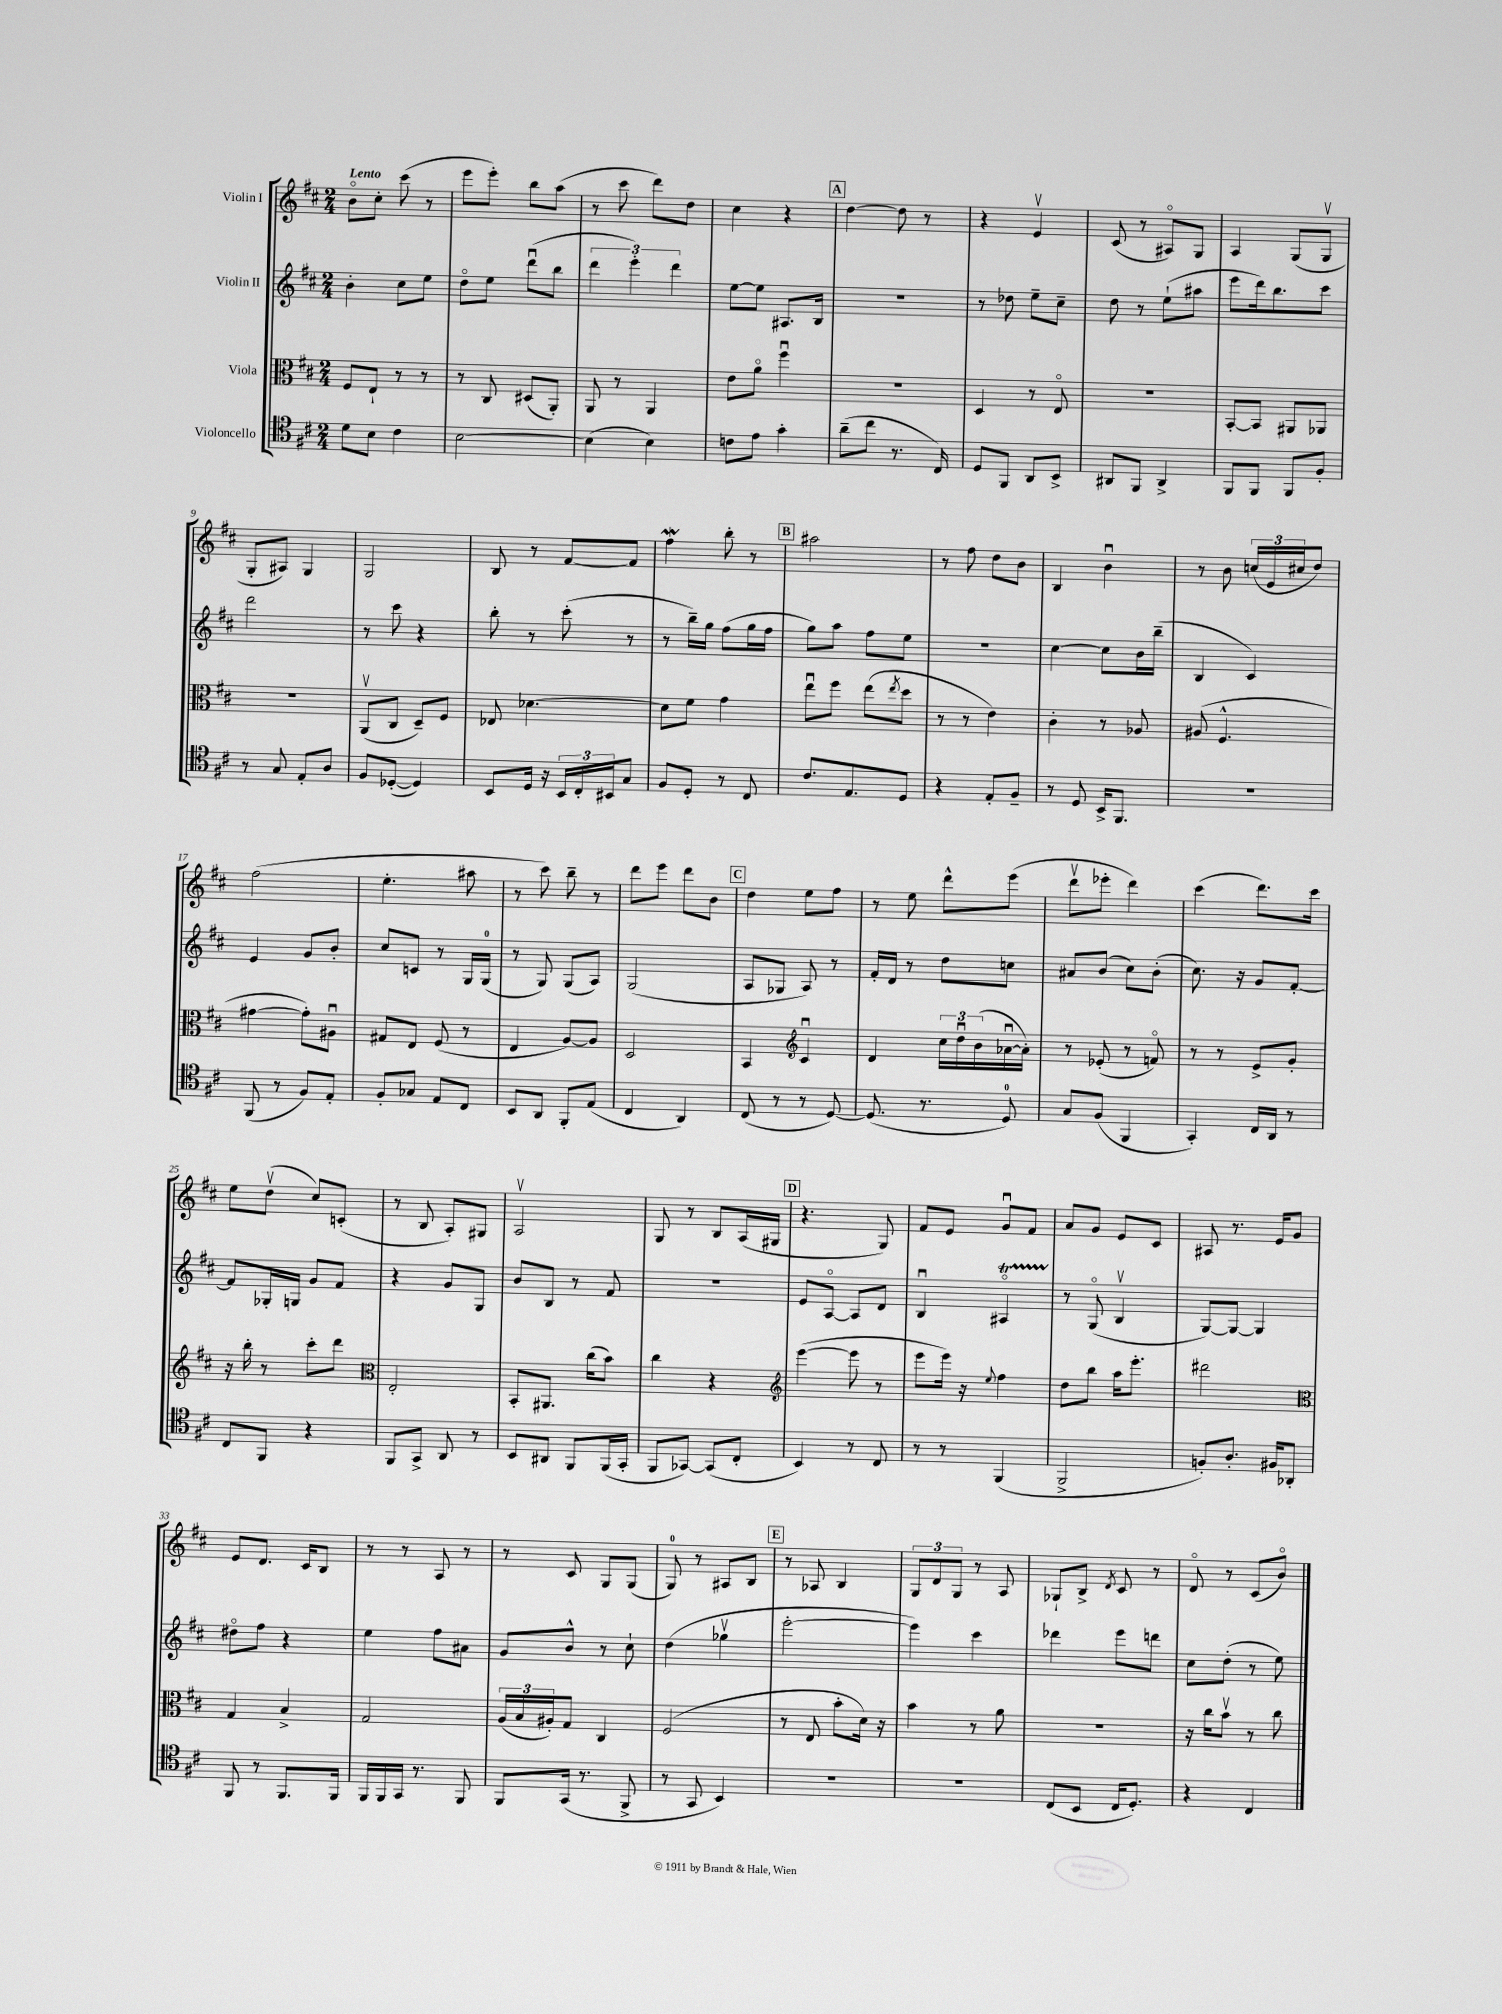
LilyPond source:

<<
\new StaffGroup <<
\new Staff = "s0" \with { instrumentName = "Violin I" } {
    \clef treble \key d \major \numericTimeSignature \time 2/4 \tempo "Lento"
    b'8\flageolet cis''8-. cis'''8( r8 |
    e'''8 e'''8-.) b''8 a''8( |
    r8 cis'''8 d'''8) d''8 |
    cis''4 r4 |
    \mark \markup { \box "A" } d''4~ d''8 r8 |
    r4 e'4\upbow |
    cis'8( r8 ais8\flageolet) g8 |
    a4 g8( g8\upbow |
    g8-. ais8) g4 |
    g2 |
    b8 r8 fis'8~ fis'8 |
    fis''4\mordent b''8-. r8 |
    \mark \markup { \box "B" } ais''2 |
    r8 fis''8 d''8 b'8 |
    b4 b'4\downbow |
    r8 b'8 \tuplet 3/2 { c''16( e'16 cis''16 } d''8) |
    fis''2( |
    e''4.-. ais''8 |
    r8 cis'''8) b''8-- r8 |
    d'''8 e'''8 d'''8 b'8 |
    \mark \markup { \box "C" } d''4 e''8 fis''8 |
    r8 e''8 d'''8-^ e'''8( |
    d'''8\upbow ees'''8-. d'''4) |
    cis'''4( d'''8.) cis'''16 |
    e''8 d''8\upbow( cis''8) c'8-.( |
    r8 b8 a8-.) gis8 |
    a2\upbow |
    g8 r8 b8 a16( gis16 |
    \mark \markup { \box "D" } r4. g8) |
    fis'8 e'8 g'8\downbow fis'8 |
    a'8 g'8 e'8 cis'8 |
    ais8 r8. e'16 g'8 |
    e'8 d'8. cis'16 b8 |
    r8 r8 a8 r8 |
    r8 cis'8 g8 g8( |
    g8-0) r8 ais8 b8 |
    \mark \markup { \box "E" } r8 aes8 b4 |
    \tuplet 3/2 { g8 d'8 g8 } r8 a8 |
    ges8-! b8-> \acciaccatura { d'8 } cis'8 r8 |
    d'8\flageolet r8 cis'8( b'8\flageolet) \bar "|." |
}
\new Staff = "s1" \with { instrumentName = "Violin II" } {
    \clef treble \key d \major \numericTimeSignature \time 2/4
    b'4-. cis''8 e''8 |
    d''8\flageolet e''8 d'''8\downbow( b''8 |
    \tuplet 3/2 { d'''4 e'''4-.) d'''4 } |
    e''8~ e''8 ais8. b16 |
    \mark \markup { \box "A" } R2 |
    r8 des''8 e''8-- cis''8-- |
    d''8 r8 e''8-!( ais''8 |
    e'''8 d'''16) b''8. cis'''8 |
    d'''2 |
    r8 cis'''8 r4 |
    b''8-. r8 cis'''8-.( r8 |
    r8 b''16--) g''16 fis''8( g''16 fis''16 |
    \mark \markup { \box "B" } g''8) a''8 fis''8 e''8 |
    R2 |
    cis''4~ cis''8 b'16 b''16--( |
    b4 cis'4) |
    e'4 g'8 b'8-. |
    cis''8 c'8 r8 g16 g16-0( |
    r8 g8) g8( a8) |
    g2( |
    \mark \markup { \box "C" } a8 ges8 a8) r8 |
    fis'16-. d'16 r8 d''8 c''8 |
    ais'8 b'8( cis''8) b'8-.( |
    cis''8.) r16 g'8 fis'8~-. |
    fis'8 ges16-. g16 g'8 fis'8 |
    r4 g'8 g8 |
    b'8 b8 r8 fis'8 |
    R2 |
    \mark \markup { \box "D" } e'8 a8~\flageolet a8 d'8 |
    b4\downbow ais4\flageolet\startTrillSpan |
    r8\stopTrillSpan g8\flageolet( b4\upbow |
    g8~) g8~ g4 |
    dis''8\flageolet fis''8 r4 |
    e''4 fis''8 ais'8 |
    g'8 b'8-^ r8 cis''8-! |
    d''4( ges''4\upbow |
    \mark \markup { \box "E" } e'''2~-. |
    e'''4) cis'''4 |
    des'''4 e'''8 d'''8 |
    cis''8 d''8-.( r8 e''8) \bar "|." |
}
\new Staff = "s2" \with { instrumentName = "Viola" } {
    \clef alto \key d \major \numericTimeSignature \time 2/4
    fis8 e8-! r8 r8 |
    r8 cis8 dis8( a,8-.) |
    a,8 r8 a,4 |
    e'8 a'8\flageolet fis''4\downbow |
    \mark \markup { \box "A" } r2 |
    d4 r8 e8\flageolet |
    R2 |
    b,8~-. b,8 ais,8 aes,8 |
    r2 |
    a,8\upbow( cis8 d8--) fis8 |
    ees8 des'4.~ |
    des'8 fis'8 g'4 |
    \mark \markup { \box "B" } e''8\downbow fis''8 e''8( \acciaccatura { e''8 } d''8 |
    r8 r8 e'4) |
    cis'4-. r8 aes8 |
    ais8( fis4.-^ |
    gis'4~ gis'8-.) ais8\downbow |
    gis8 e8 fis8( r8 |
    e4 a8~) a8 |
    d2 |
    \mark \markup { \box "C" } b,4 \clef treble cis'4\downbow |
    d'4 \tuplet 3/2 { cis''16 d''16\downbow b'16( } aes'16~\downbow aes'16-.) |
    r8 ees'8-.( r8 f'8\flageolet) |
    r8 r8 e'8-> g'8-. |
    r16 b''16-. r8 cis'''8-. d'''8 |
    \clef alto e2-. |
    b,8-. ais,8. cis''16( b'8) |
    cis''4 r4 |
    \mark \markup { \box "D" } \clef treble e'''4~( e'''8 r8 |
    e'''8 e'''16) r16 \appoggiatura { e''8 } fis''4 |
    d''8 b''8 a''16 e'''8.-. |
    dis'''2 |
    \clef alto g4 b4-> |
    g2 |
    \tuplet 3/2 { a16( b16 ais16-.) } g8 cis4 |
    fis2( |
    \mark \markup { \box "E" } r8 e8 b'8-. d'16) r16 |
    b'4 r8 a'8 |
    R2 |
    r16 cis''16 b'8\upbow r8 cis''8 \bar "|." |
}
\new Staff = "s3" \with { instrumentName = "Violoncello" } {
    \clef tenor \key d \major \numericTimeSignature \time 2/4
    d'8 b8 cis'4 |
    b2~ |
    b4( b4) |
    c'8 e'8 g'4-. |
    \mark \markup { \box "A" } a'8--( cis''8 r8. cis16) |
    d8 fis,8 a,8 b,8-> |
    ais,8 fis,8 ais,4-> |
    fis,8 fis,8 fis,8 fis8-. |
    r8 g8 e8-. a8 |
    fis8 des8~-.( des4) |
    b,8 d16 r16 \tuplet 3/2 { b,16 cis16-. bis,16 } g8 |
    fis8 d8-. r8 cis8 |
    \mark \markup { \box "B" } cis'8. e8. d8 |
    r4 e8-. fis8-- |
    r8 d8 b,16-> fis,8. |
    r2 |
    fis,8( r8 fis8) e8-. |
    fis8-. ges8 e8 cis8 |
    b,8 a,8 fis,8-. e8( |
    cis4 a,4) |
    \mark \markup { \box "C" } cis8( r8 r8 d8~) |
    d8.( r8. d8-0) |
    g8 fis8( fis,4 |
    g,4-.) cis16 a,16 r8 |
    cis8 fis,8 r4 |
    fis,8 g,8-> a,8 r8 |
    b,8 ais,8 fis,8 fis,16( g,16-. |
    fis,8 ges,8~) ges,8( cis8-. |
    \mark \markup { \box "D" } b,4) r8 cis8 |
    r8 r8 fis,4( |
    fis,2-> |
    f8-.) a8.-. fis16 aes,8-. |
    fis,8 r8 fis,8. fis,16 |
    fis,16 fis,16 g,16 r8. fis,8 |
    fis,8 g,16( r8. fis,8-> |
    r8 g,8 b,4) |
    \mark \markup { \box "E" } r2 |
    R2 |
    cis8( b,8 cis16 d8.-.) |
    r4 cis4 \bar "|." |
}
>>
>>
